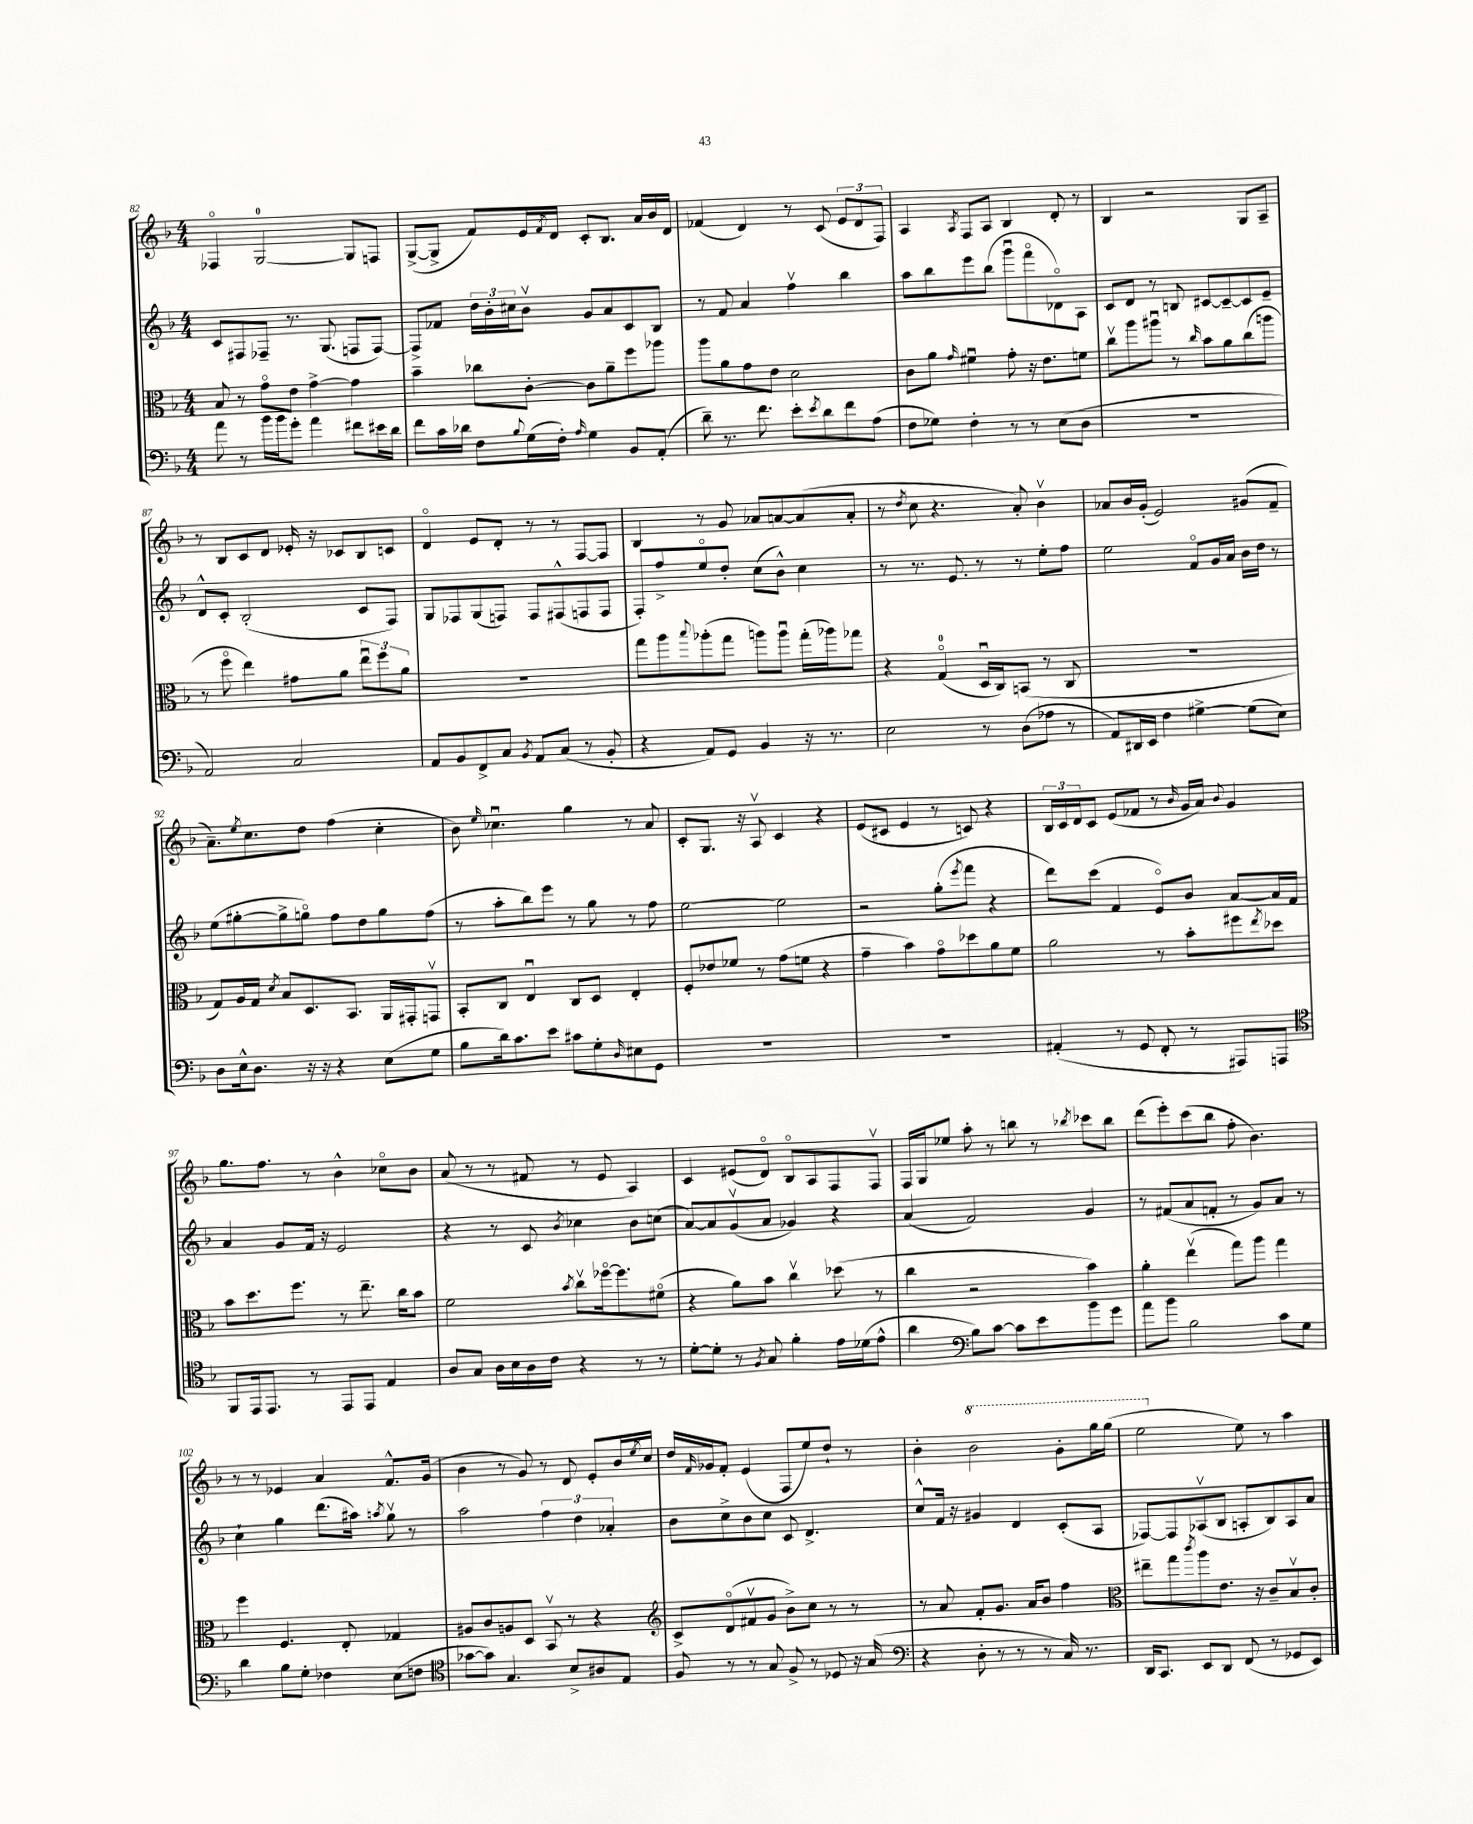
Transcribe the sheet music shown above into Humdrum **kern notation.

**kern	**kern	**kern	**kern
*staff4	*staff3	*staff2	*staff1
*clefF4	*clefC3	*clefG2	*clefG2
*k[b-]	*k[b-]	*k[b-]	*k[b-]
*M4/4	*M4/4	*M4/4	*M4/4
8a	8B-	8c	4F-o
8r	8r	8F#	.
16b-	8go	8F-~	[2G
16b-	.	.	.
8g'	8e	8.r	.
4a	[4g^	.	.
.	.	(8.G	.
8f#	4g]	8F	8G]
16e#	.	[8F)	8F
16d	.	.	.
=	=	=	=
8f	4b-~	8F^]	([8G^
16c	.	8f-	8G^]
16d-	.	.	.
8F	8cc-	24dd	8f)
.	.	24b-'	.
.	.	24cc#	.
8qqB-	.	.	.
(16G	[8c'	8b-v	16e
.	.	.	8qf
16F')	.	.	16d
16qqA	.	.	.
4G	8c]	8g	8c'
.	8a~	8a	8.B-
8BB-	8ff	8c	.
.	.	.	16a
(8AA'	8aa-	8B-	16b-
.	.	.	16d
=	=	=	=
8d~)	8aa	8r	(4f-
8.r	8a	8f	.
.	8g	4a	4d)
8.f	.	.	.
.	8e	.	.
8e'	2d	4ffv	8r
8qe	.	.	.
8d	.	.	(8c
8f	.	4bb-	12e
.	.	.	12d
(8A	.	.	.
.	.	.	12F)
=	=	=	=
8F	8c	8aa	4A
8G-)	8a	8bb-	.
.	16qqg	.	8qA
4F'	4f#u	8eee	8F
.	.	(8bb-	8A
8r	8g'	8gggu	4B-
8r	16r	8fffo	.
.	8.e	.	.
(8E	.	8d-o)	8d'
8D	8f	8A	8r
=	=	=	=
1r	8ccv	8c	4B-
.	8aa	8d	.
.	8aa#u	8r	2r
.	8r	8B	.
.	16qqcc	.	.
.	8b-	[8c#	.
.	8a	8c#~_	.
.	(8cc	8c#]	8G
.	8aa	8e~	8A~
=	=	=	=
2AA)	8r	8d^^	8r
.	8ffo	8c'	8B-
.	4ee)	(2B-'	8c
.	.	.	8d
2C	8g#	.	16e-'
.	.	.	16r
.	8a	.	8c-
.	12eeu	8c	8B-
.	12ff	.	.
.	.	8F)	8c
.	12a	.	.
=	=	=	=
8AA	1r	8G	4do
8BB-	.	8F-	.
8FF^	.	(8G	8e
8C	.	8F)	8d'
8qBB-	.	.	.
8AA	.	8F	8r
(8C	.	(8F#^^	8r
8r	.	8F	[8F
8BB-'	.	8F	8F]
=	=	=	=
4r	8gg	8F')	4B-
.	8aa	8ff^	.
.	8qqbb-	.	.
8AA)	(8aa-'	8eeo	8r
8GG	8gg	8dd'	8g
4BB-	8aa)	(8cc	8a-
.	8aau	8b-^^)	[8a
16r	(16gg'	4cc	(8a]
8.r	16aa-)	.	.
.	8gg-	.	8a'
=	=	=	=
2E	4r	8r	8r
.	.	.	8qdd
.	.	8.r	8cc
.	(4Go	.	4.r
.	.	8.e	.
8r	16Du	8r	.
.	16C)	.	.
(8D	(8BB	8r	8a')
8A-	8r	8ee'	4b-v
8r	8C	8ff	.
=	=	=	=
8AA)	1r	2ee	8a-
16DD#	.	.	16b-
16EE	.	.	(16g'
4F	.	.	2e)
[4G#^	.	8fo	.
.	.	16g	.
.	.	16a	.
(8G#]	.	16b-	(8g#
.	.	16dd	.
8E)	.	8r	8f~
=	=	=	=
8D	8G)	(8ee	8.a~)
16E^^	16A	[8gg#'	.
.	.	.	8qee
8.D	16G	.	8.cc
.	8qd	.	.
.	8B-	8gg#^]	.
16r	8.D	8ggo)	8dd
16r	.	.	.
4r	.	8ff	(4ff
.	8.BB-	.	.
.	.	8dd	.
(8E	16AA	8gg	4cc'
.	16GG#'	.	.
8G	8GGv	(8ff	.
=	=	=	=
8B-	8BB-'	8r	8b-)
.	.	.	16qqee
16d)	8C	8aa'	4.cc-u
8.c	.	.	.
.	4Eu	8bb-)	.
8e	.	8eee	.
8c#	8C	8r	4gg
8G'	8D	8gg	.
16qqD	.	.	.
8E#	4E'	8r	8r
8GG	.	8ff	8a
=	=	=	=
1r	8F'	[2ee	8c'
.	8e-	.	8.G
.	8f-	.	.
.	.	.	16r
.	8r	.	8Av
.	(8g	2ee]	4c
.	8f	.	.
.	4r	.	4r
=	=	=	=
1r	4g~	2r	(8e
.	.	.	8c#
.	4b-)	.	4e
.	8go	(8gg'	8r
.	.	8qeee	.
.	8dd-	8fff	8c)
.	8a	4r	4r
.	8f	.	.
=	=	=	=
(4AA#'	2a	8ddd)	24B-
.	.	.	24c
.	.	.	24d
.	.	(8ccc	8c
8r	.	4f	(8e
8GG	.	.	8f-
8FF'	8r	8eo)	8r
.	.	.	16qqb-
8r	8b-'	8b-	16g
.	.	.	16a)
.	.	.	8qqb-
8AAA#)	8ff#	[8a	4g
.	8qee	.	.
8AAA	8dd-	16a]	.
.	.	16f	.
=	=	=	=
*clefC4	*	*	*
8FF	8b-	4a	8.gg
16EE	8.dd	.	.
8.EE	.	.	8.ff
.	.	8g	.
.	8.ff	.	.
8r	.	16f	8r
.	.	16r	.
8EE	8r	2e	4b-^^
8EE	8.ee~	.	.
4E	.	.	8cc-o
.	16cc	.	.
.	8b-	.	8b-
=	=	=	=
8A	2f	4r	(8a
8G	.	.	8r
16A	.	8r	8r
16B-	.	.	.
16A	.	8c	8f#
16c	.	.	.
.	8qb-	8qb-	.
4r	8ccv	4cc-	8r
.	[16ff-o	.	8e
.	8.ff-]	.	.
8r	.	8b-	4A)
8r	(8f#o	(8cc	.
=	=	=	=
[8d'	4r	[8a)	4c
8d']	.	8a]	.
8r	8a)	(8gv	(8e#
8qF	.	.	.
8G	8b-	8a	8do)
4f'	4ccv	4g-)	8B-o
.	.	.	8A
16e	(8dd-	4r	8F
(16d-	.	.	.
8e^^	8r	.	8Fv
=	=	=	=
4a	4cc	(4a	16F
.	.	.	16G
.	.	.	8ee-
*clefF4	*	*	*
8B-)	2r	2f)	8aa'
[8c	.	.	8r
8c]	.	.	8bb
8e	.	.	8r
.	.	.	8qbb-
8b-	4b-)	4g	8ccc-
8g	.	.	8bb-
=	=	=	=
8a	4a'	8r	(8ddd
8b-	.	(8f#	8eee')
2B-	(4eev	8a	(8ccc
.	.	8f'	8bb-
.	8gg)	8r	8ff'
.	8aa	8g)	4.b-)
8c	4gg	8a	.
8G	.	8r	.
=	=	=	=
4d	4ff	4cc`	8r
.	.	.	8r
8B-	4.F	4gg	4e-
8G'	.	.	.
4F-	.	(8.ddd	4a
.	8E'	.	.
.	.	16aa#)	.
.	.	8qaa	.
(8E	4G-	8ggv	8.f^^
8F	.	8r	.
.	.	.	(16g
=	=	=	=
*clefC4	*	*	*
[8g-	8A#	2aa	4b-
8g-])	8c	.	.
4.G	8A	.	8r
.	8D	.	8g)
.	8BB-v	6ff	8r
8B-^	8r	.	8d
.	.	6dd	.
8A#	4r	.	8e'
.	.	6a-'	.
8E	.	.	16b-
.	.	.	8qee
.	.	.	16cc
=	=	=	=
*	*clefG2	*	*
8F	8c^	8b-	16dd
.	.	.	16qqf
.	.	.	16g-
8r	(8do	8cc^	8f'
8r	8f#v	8b-	(4e
8G	8g	8cc	.
8F^	8b-^)	8c	8F
8r	8cc	4.d^	8ee)
8D-	8r	.	8dd`
16r	8r	.	8r
(16G	.	.	.
=	=	=	=
*clefF4	*	*	*
4r	8r	8cc^^	4b-'
.	8a	16f	.
.	.	16r	.
8D'	8f'	4g#	2bb-
8r	8.g	.	.
8r	.	4d	.
.	16a	.	.
8r	8b-	.	.
16C)	4ff	(8c'	8gg'
8.r	.	.	.
.	.	8A	16ggg
.	.	.	(16ggg
=	=	=	=
*	*clefC3	*	*
16DD	8ee#~	[8F-)	2eee
8.CC	.	.	.
.	8gg	8F-]	.
.	8qccc	.	.
8EE	8aa	(8A-v	.
8DD	8.e	8B-	.
(8FF	.	8A'	8ee)
.	16r	.	.
8r	8c~	8B-)	8r
8GG-	8B-v	8A	4aa
8EE)	8c'	8a	.
==	==	==	==
*-	*-	*-	*-
